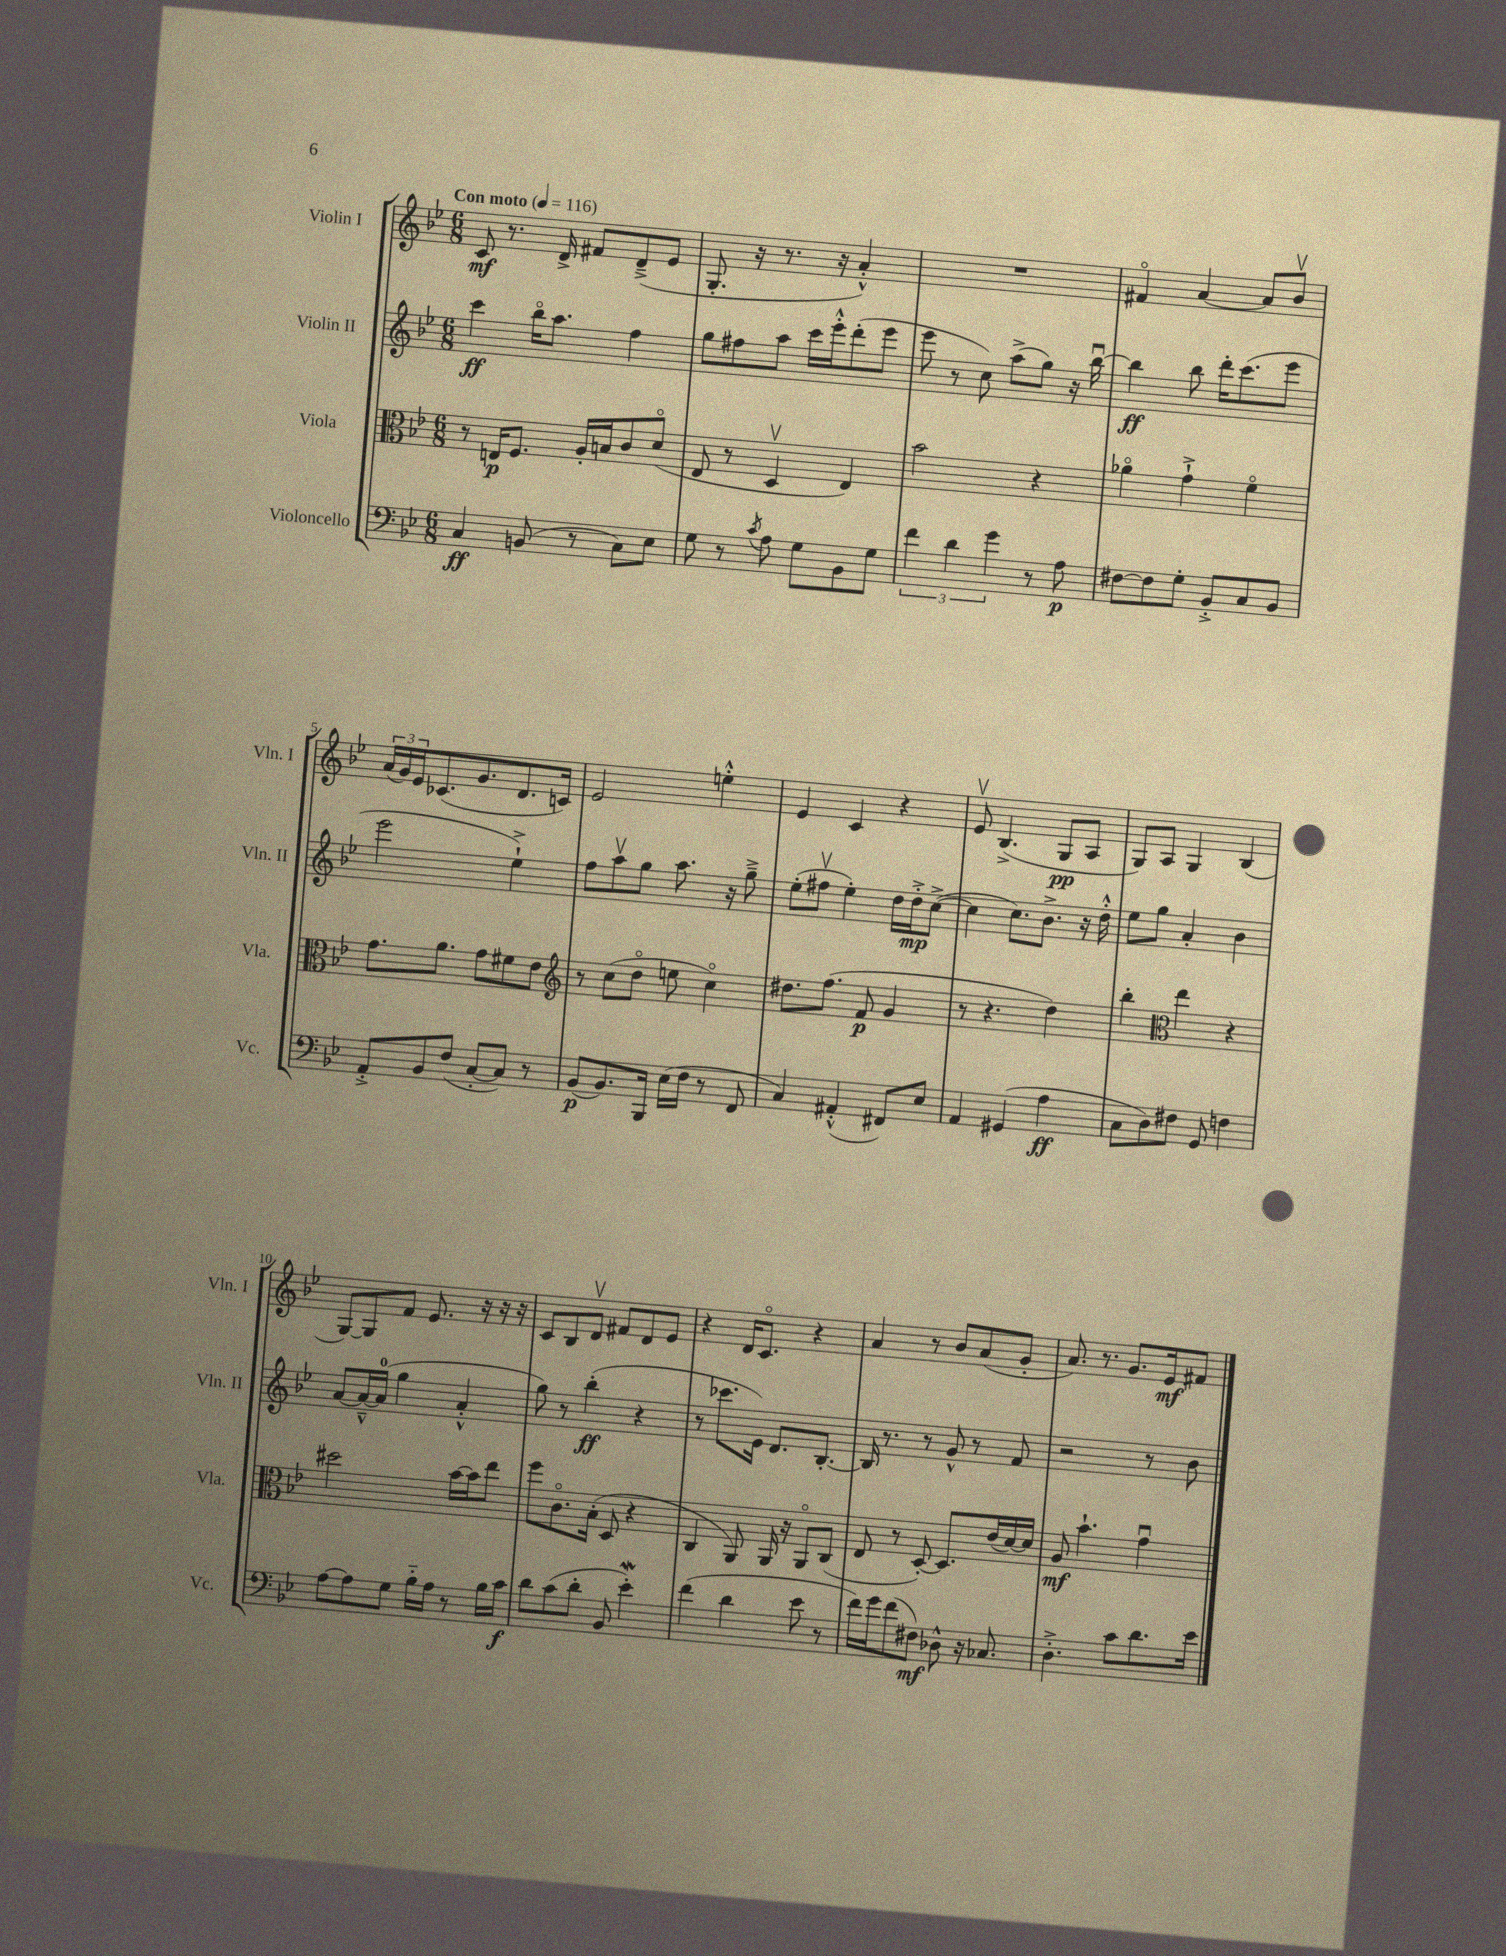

**kern	**dynam	**kern	**dynam	**kern	**dynam	**kern	**dynam
*part4	*part4	*part3	*part3	*part2	*part2	*part1	*part1
*staff4	*staff4	*staff3	*staff3	*staff2	*staff2	*staff1	*staff1
*I"Violoncello	*	*I"Viola	*	*I"Violin II	*	*I"Violin I	*
*I'Vc.	*	*I'Vla.	*	*I'Vln. II	*	*I'Vln. I	*
*clefF4	*	*clefC3	*	*clefG2	*	*clefG2	*
*k[b-e-]	*	*k[b-e-]	*	*k[b-e-]	*	*k[b-e-]	*
*M6/8	*	*M6/8	*	*M6/8	*	*M6/8	*
*MM116	*	*MM116	*	*MM116	*	*MM116	*
=1	=1	=1	=1	=1	=1	=1	=1
!	!	!	!	!	!	!LO:TX:a:B:t=Con moto	!
4C/	ff	8r	.	4ccc\	ff	8c/	mf
.	.	16En/KL	p	.	.	8.r	.
.	.	8.F/J	.	.	.	.	.
(8BBn/	.	.	.	16bb-\KL	.	.	.
.	.	.	.	8.aa\J	.	16d^/	.
8r	.	16A'/LL	.	.	.	8f#X/L	.
.	.	16Bn/J	.	.	.	.	.
8C\L)	.	8c/	.	4ff\	.	(8d~^/	.
8E-\J	.	(8d/J	.	.	.	8e-/J	.
=2	=2	=2	=2	=2	=2	=2	=2
8G\	.	8E-/	.	8gg\L	.	8.G'/	.
8r	.	8r	.	8ff#X\	.	.	.
.	.	.	.	.	.	16r	.
8qc/	.	.	.	.	.	.	.
8A\	.	4Dv/	.	8aa\J	.	8.r	.
8G\L	.	.	.	16ccc\LL	.	.	.
.	.	.	.	16eee-'^^\J	.	16r	.
8BB-\	.	4E-/)	.	(8ddd'\	.	4a'^^/)	.
8G\J	.	.	.	8eee-\J	.	.	.
=3	=3	=3	=3	=3	=3	=3	=3
6f\	.	2b-\	.	8eee-\	.	2.r	.
.	.	.	.	8r	.	.	.
6d\	.	.	.	.	.	.	.
.	.	.	.	8cc\)	.	.	.
6g\	.	.	.	.	.	.	.
.	.	.	.	(8aa^\L	.	.	.
8r	.	4r	.	8gg\J)	.	.	.
8A\	p	.	.	16r	.	.	.
.	.	.	.	[16bb-u\	.	.	.
=4	=4	=4	=4	=4	=4	=4	=4
[8F#X\L	.	4a-X\	.	4bb-\]	ff	4f#X/	.
8F#\]	.	.	.	.	.	.	.
8G'\J	.	4g`^\	.	8bb-\	.	[4a/	.
8BB-'^/L	.	.	.	16ddd'\KL	.	.	.
.	.	.	.	(8.ccc\	.	.	.
8C/	.	4f\	.	.	.	8a/L]	.
8BB-/J	.	.	.	8eee-\J	.	8b-v/J	.
!!LO:LB:g=z
=5	=5	=5	=5	=5	=5	=5	=5
8AA'^/L	.	8.g\L	.	2eee-\	.	(24a/LL	.
.	.	.	.	.	.	24g/)	.
.	.	.	.	.	.	24e-/J	.
8BB-/	.	.	.	.	.	(8.c-X/	.
.	.	8.a\J	.	.	.	.	.
(8F/J	.	.	.	.	.	.	.
.	.	.	.	.	.	8.g/	.
[8C'/L	.	8g\L	.	.	.	.	.
8C/J])	.	8f#X\	.	4ee-`^\)	.	8.d/	.
8r	.	8e-\J	.	.	.	.	.
.	.	.	.	.	.	16cn/Jk)	.
=6	=6	=6	=6	=6	=6	=6	=6
*	*	*clefG2	*	*	*	*	*
(8BB-/L	p	8r	.	8ff\L	.	2e-/	.
8.BB-/)	.	(8cc\L	.	8aav\	.	.	.
.	.	8dd\J	.	8gg\J	.	.	.
16BBB-/Jk	.	.	.	.	.	.	.
(16E-\LL	.	8een\	.	8.aa\	.	.	.
16F\JJ	.	.	.	.	.	.	.
8r	.	4cc\)	.	.	.	4een'^^\	.
.	.	.	.	16r	.	.	.
8FF/	.	.	.	8gg~^\	.	.	.
=7	=7	=7	=7	=7	=7	=7	=7
4C/)	.	8.dd#X\L	.	(8ee-'\L	.	4e-/	.
.	.	.	.	8ff#Xv\J	.	.	.
.	.	(8.ff\J	.	.	.	.	.
(4AA#X'^^/	.	.	.	4ee-'\)	.	4c/	.
.	.	8f/	p	.	.	.	.
8FF#X/L)	.	4g/	.	16dd\LL	.	4r	.
.	.	.	.	16dd'^\J	mp	.	.
8E-/J	.	.	.	([8cc^\J	.	.	.
=8	=8	=8	=8	=8	=8	=8	=8
4AA/	.	8r	.	4cc\]	.	8e-v/	.
.	.	4.r	.	.	.	(4.B-^/	.
(4GG#X/	.	.	.	8.cc\L)	.	.	.
.	.	.	.	8.b-^\J	.	.	.
4A\	ff	4dd\)	.	.	.	8G/L	pp
.	.	.	.	16r	.	8A/J	.
.	.	.	.	16dd'^^\	.	.	.
=9	=9	=9	=9	=9	=9	=9	=9
8C\L	.	4bb-'\	.	8ee-\L	.	8G/L)	.
8D\)	.	.	.	8gg\J	.	8A/J	.
*	*	*clefC3	*	*	*	*	*
8F#X\J	.	4ee-\	.	4a'/	.	4G/	.
8GG/	.	.	.	.	.	.	.
4Fn\	.	4r	.	4b-\	.	(4B-/	.
!!LO:LB:g=z
=10	=10	=10	=10	=10	=10	=10	=10
[8A\L	.	2dd#X\	.	[8a/L	.	[8G/L)	.
8A\]	.	.	.	16a~^^/L_	.	8G/]	.
.	.	.	.	(16a/JJ]	.	.	.
8G\J	.	.	.	4gg\	.	8f/J	.
16B-\LL	.	.	.	.	.	8.e-/	.
16A\JJ	.	.	.	.	.	.	.
8r	.	[16b-\LL	.	4a'^^/	.	.	.
.	.	16b-\J]	.	.	.	16r	.
16B-\LL	.	8ee-\J	.	.	.	16r	.
16c\JJ	f	.	.	.	.	16r	.
=11	=11	=11	=11	=11	=11	=11	=11
8d\L	.	8ff\L	.	8gg\)	.	8c/L	.
(8c\	.	8.c\	.	8r	.	8B-/	.
8d'\J	.	.	.	(4bb-'\	ff	8dv/J	.
.	.	(16B-'\Jk	.	.	.	.	.
8BB-/	.	8D/	.	.	.	8f#X/L	.
4e-w'\)	.	4r	.	4r	.	8d/	.
.	.	.	.	.	.	8e-/J	.
=12	=12	=12	=12	=12	=12	=12	=12
(4f\	.	4C/	.	8r	.	4r	.
.	.	.	.	8.ccc-X\L	.	.	.
4d\	.	8AA/)	.	.	.	16d/KL	.
.	.	.	.	16e-\Jk)	.	8.c/J	.
.	.	16AA/	.	8.d/L	.	.	.
.	.	16r	.	.	.	.	.
8e-\	.	8AA/L	.	.	.	4r	.
.	.	.	.	[8.B-'/J	.	.	.
8r	.	(8C/J	.	.	.	.	.
=13	=13	=13	=13	=13	=13	=13	=13
16f\LL)	.	8E-/	.	16B-/]	.	4a/	.
16g\J	.	.	.	8.r	.	.	.
(8f\	.	8r	.	.	.	.	.
8F#X\J)	mf	[8D'/)	.	8r	.	8r	.
8D-X^^\	.	8.D/L]	.	8g^^/	.	8b-/L	.
16r	.	.	.	8r	.	(8a/	.
8.C-X/	.	(16e-/L	.	.	.	.	.
.	.	[16d/)	.	8f/	.	8g'/J	.
.	.	16d/JJ]	.	.	.	.	.
=14	=14	=14	=14	=14	=14	=14	=14
4.D'^\	.	8A/	mf	2r	.	8.a/)	.
.	.	4.b-`\	.	.	.	.	.
.	.	.	.	.	.	8.r	.
8c\L	.	.	.	.	.	8.g/L	.
8.d\	.	4gu\	.	8r	.	.	.
.	.	.	.	.	.	16e-/k	mf
.	.	.	.	8b-\	.	8f#X/J	.
16e-\Jk	.	.	.	.	.	.	.
==	==	==	==	==	==	==	==
*-	*-	*-	*-	*-	*-	*-	*-
